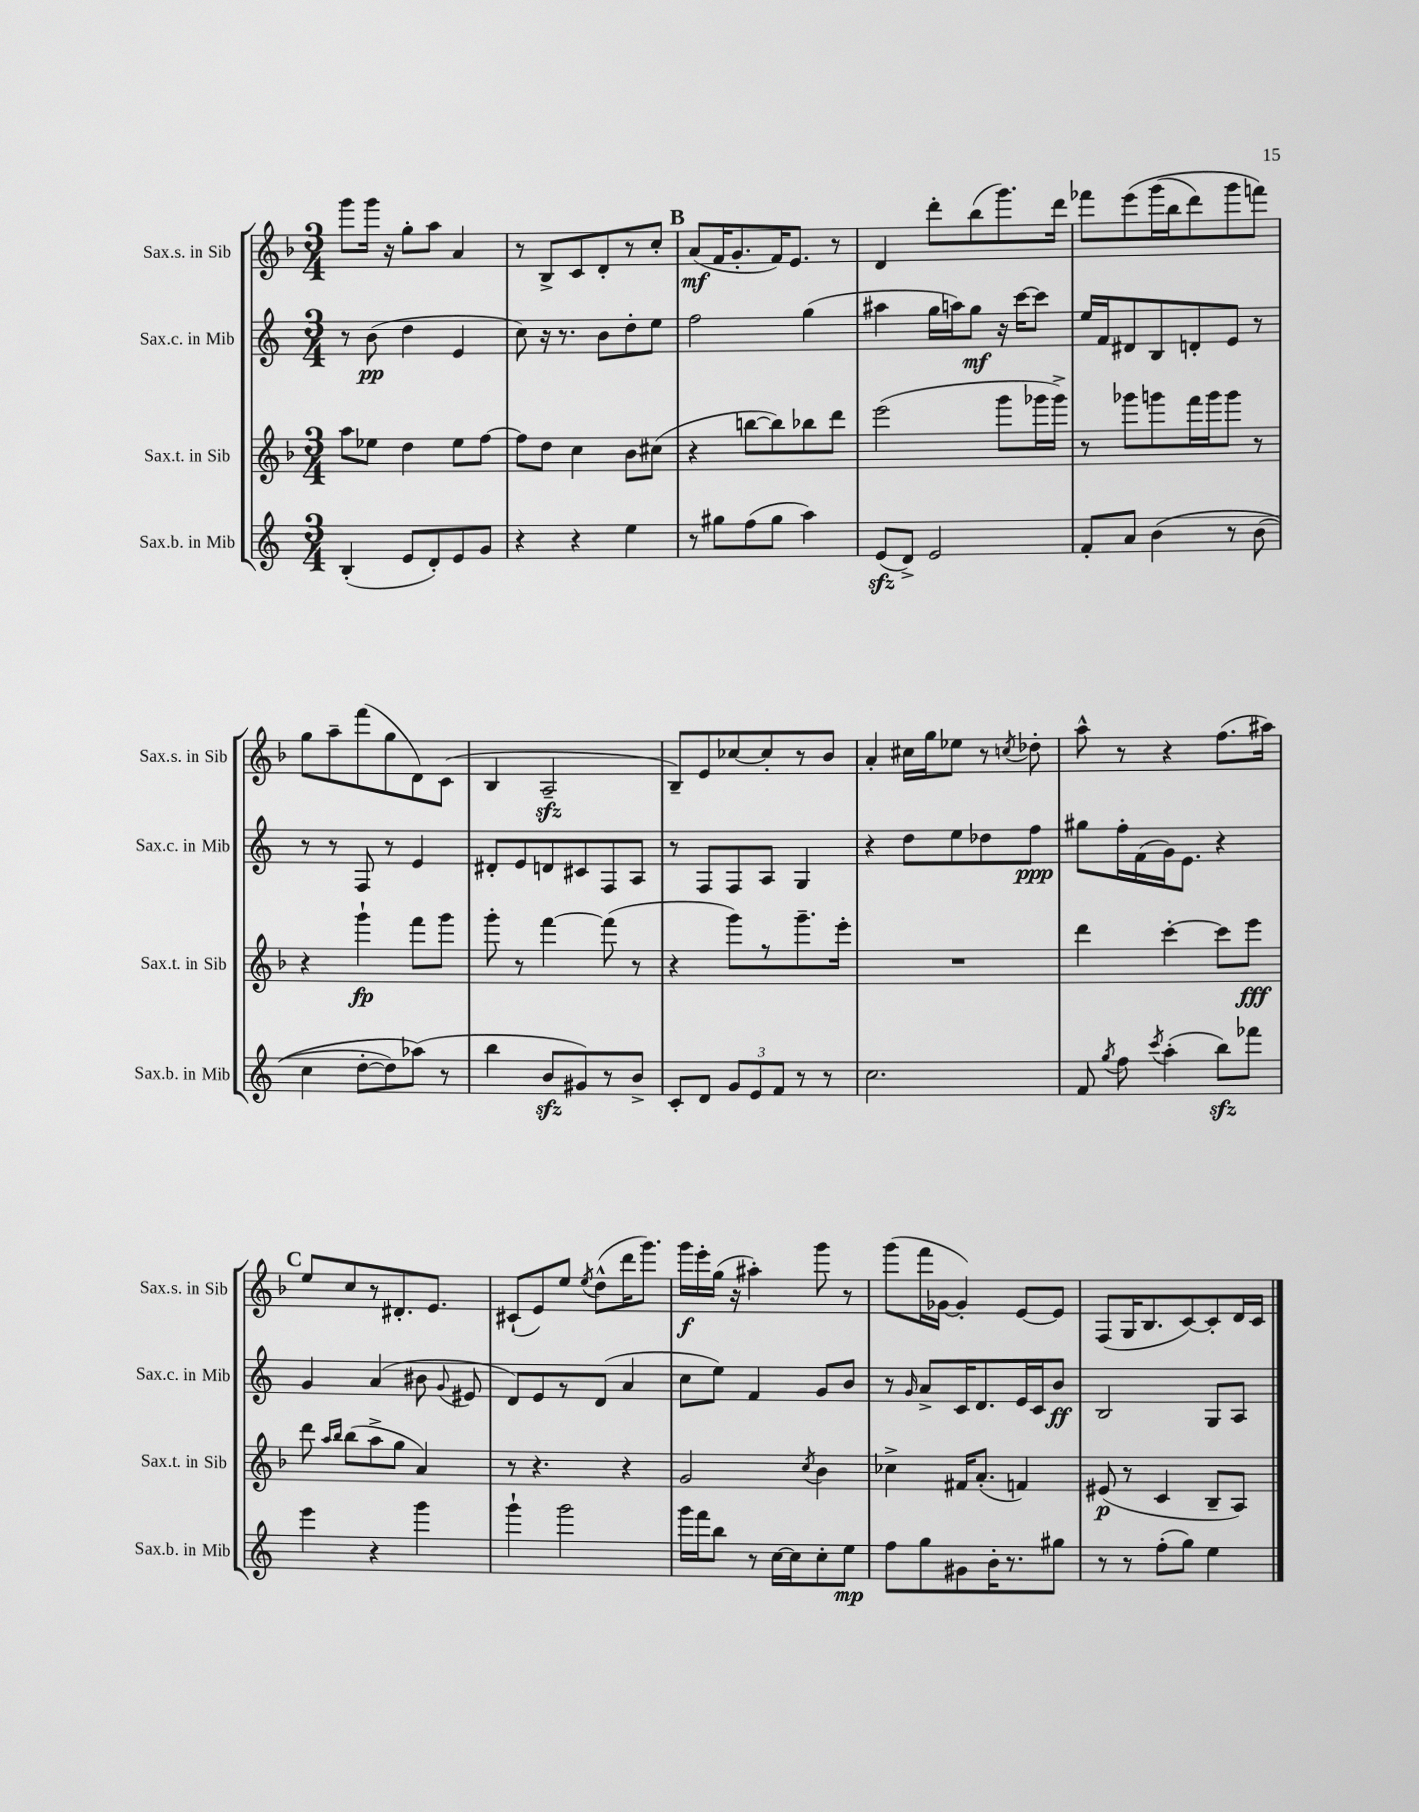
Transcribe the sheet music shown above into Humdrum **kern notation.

**kern	**dynam	**kern	**dynam	**kern	**dynam	**kern	**dynam
*part4	*part4	*part3	*part3	*part2	*part2	*part1	*part1
*staff4	*staff4	*staff3	*staff3	*staff2	*staff2	*staff1	*staff1
*I"Sax.b. in Mib	*	*I"Sax.t. in Sib	*	*I"Sax.c. in Mib	*	*I"Sax.s. in Sib	*
*I'Sax.b. in Mib	*	*I'Sax.t. in Sib	*	*I'Sax.c. in Mib	*	*I'Sax.s. in Sib	*
*clefG2	*	*clefG2	*	*clefG2	*	*clefG2	*
*k[]	*	*k[b-]	*	*k[]	*	*k[b-]	*
*M3/4	*	*M3/4	*	*M3/4	*	*M3/4	*
=11	=11	=11	=11	=11	=11	=11	=11
(4B'/	.	8aa\L	.	8r	.	8ggg\L	.
.	.	8ee-X\J	.	(8b\	pp	16ggg\Jk	.
.	.	.	.	.	.	16r	.
8e/L	.	4dd\	.	4dd\	.	8gg'\L	.
8d'/)	.	.	.	.	.	8aa\J	.
8e/	.	8ee-\L	.	4e/	.	4a/	.
8g/J	.	[8ff\J	.	.	.	.	.
=12	=12	=12	=12	=12	=12	=12	=12
4r	.	8ff\L]	.	8cc\)	.	8r	.
.	.	8dd\J	.	16r	.	8B-^/L	.
.	.	.	.	8.r	.	.	.
4r	.	4cc\	.	.	.	8c/	.
.	.	.	.	8b\L	.	8d'/	.
4ee\	.	8b-\L	.	8dd'\	.	8r	.
.	.	(8cc#X\J	.	8ee\J	.	8cc'/J	.
!!LO:REH:place=s1:t=B
=13	=13	=13	=13	=13	=13	=13	=13
8r	.	4r	.	2ff\	.	(8a/L	mf
8gg#X\L	.	.	.	.	.	16f/K	.
.	.	.	.	.	.	8.g'/	.
(8ff\	.	[8bbn\L	.	.	.	.	.
8gg#\J	.	8bb\])	.	.	.	16f/K)	.
.	.	.	.	.	.	8.e/J	.
4aa\)	.	8bb-X\	.	(4gg\	.	.	.
.	.	8ddd\J	.	.	.	8r	.
=14	=14	=14	=14	=14	=14	=14	=14
(8ezz/L	.	(2eee\	.	4aa#X\	.	4d/	.
8d^/J)	.	.	.	.	.	.	.
2e/	.	.	.	16gg\LL	.	8ddd'\L	.
.	.	.	.	16aan\J)	.	.	.
.	.	.	.	8gg\J	mf	(8bb-\	.
.	.	8ggg\L	.	16r	.	8.ggg\)	.
.	.	.	.	[16ccc\KL	.	.	.
.	.	16ggg-X\L	.	8ccc\J]	.	.	.
.	.	16ggg-^\JJ)	.	.	.	16ddd\Jk	.
=15	=15	=15	=15	=15	=15	=15	=15
8f'/L	.	8r	.	16ee/LL	.	8fff-X\L	.
.	.	.	.	16f/J	.	.	.
8a/J	.	8ggg-X\L	.	8d#X/	.	(8eee\	.
(4b\	.	8gggn\	.	8B/	.	(16ggg\L	.
.	.	.	.	.	.	16bb-\J	.
.	.	16fff\L	.	8dn'/	.	8ddd\)	.
.	.	16ggg\J	.	.	.	.	.
8r	.	8ggg\J	.	8e/J	.	8ggg\	.
(8b\	.	8r	.	8r	.	8fffn\J)	.
!!LO:LB:g=z
=16	=16	=16	=16	=16	=16	=16	=16
4cc\	.	4r	.	8r	.	8gg\L	.
.	.	.	.	8r	.	8aa~\	.
[8dd'\L	.	4ggg`\	fp	8F/	.	(8fff\	.
8dd\])	.	.	.	8r	.	8gg\	.
(8aa-X\J)	.	8fff\L	.	4e/	.	8d\)	.
8r	.	8ggg\J	.	.	.	(8c\J	.
=17	=17	=17	=17	=17	=17	=17	=17
4bb\	.	8ggg'\	.	8d#X'/L	.	4B-/	.
.	.	8r	.	8e/	.	.	.
8bzz/L	.	[4fff\	.	8dn/	.	2Azz~/	.
8g#X/)	.	.	.	8c#X/	.	.	.
8r	.	(8fff\]	.	8F/	.	.	.
8b^/J	.	8r	.	8A/J	.	.	.
=18	=18	=18	=18	=18	=18	=18	=18
8c'/L	.	4r	.	8r	.	8B-~/L)	.
8d/J	.	.	.	8F/L	.	8e/	.
12g/L	.	8ggg\L)	.	8F/	.	[8cc-X/	.
12e/	.	.	.	.	.	.	.
.	.	8r	.	8A/J	.	8cc-'/]	.
12f/J	.	.	.	.	.	.	.
8r	.	8.ggg~\	.	4G/	.	8r	.
8r	.	.	.	.	.	8b-/J	.
.	.	16eee'\Jk	.	.	.	.	.
=19	=19	=19	=19	=19	=19	=19	=19
2.cc\	.	2.r	.	4r	.	4a'/	.
.	.	.	.	8dd\L	.	16cc#X\LL	.
.	.	.	.	.	.	16gg\J	.
.	.	.	.	8ee\	.	8ee-X\J	.
.	.	.	.	8dd-X\	.	8r	.
.	.	.	.	.	.	8qccn/	.
.	.	.	.	8ff\J	ppp	8dd-X'\	.
=20	=20	=20	=20	=20	=20	=20	=20
8f/	.	4ddd\	.	8gg#X\L	.	8aa^^\	.
8qgg/	.	.	.	.	.	.	.
8ff\	.	.	.	16ff'\L	.	8r	.
.	.	.	.	(16f\	.	.	.
8qccc/	.	.	.	.	.	.	.
(4aa'\	.	[4ccc'\	.	16g\J)	.	4r	.
.	.	.	.	8.e\J	.	.	.
8bbzz\L)	.	8ccc\L]	.	4r	.	(8.ff\L	.
8fff-X\J	.	8eee\J	fff	.	.	.	.
.	.	.	.	.	.	16aa#X\Jk)	.
!!LO:LB:g=z
!!LO:REH:place=s1:t=C
=21	=21	=21	=21	=21	=21	=21	=21
4eee\	.	8ddd\	.	4g/	.	8ee/L	.
.	.	16qqaa/LL	.	.	.	.	.
.	.	16qqbb-/JJ	.	.	.	.	.
.	.	(8bb-\L	.	.	.	8cc/	.
4r	.	8aa^\	.	(4a/	.	8r	.
.	.	8gg\J	.	.	.	8.d#X'/	.
4ggg\	.	4a/)	.	8b#X\	.	.	.
.	.	.	.	.	.	8.e/J	.
.	.	.	.	8qqg/	.	.	.
.	.	.	.	8e#X/	.	.	.
=22	=22	=22	=22	=22	=22	=22	=22
4ggg`\	.	8r	.	8d/L)	.	(8c#X`/L	.
.	.	4.r	.	8e/	.	8e/)	.
2ggg\	.	.	.	8r	.	8ee/J	.
.	.	.	.	.	.	8qee/	.
.	.	.	.	(8d/J	.	(8dd^^\L	.
.	.	4r	.	4a/	.	16ddd\K	.
.	.	.	.	.	.	8.ggg\J)	.
=23	=23	=23	=23	=23	=23	=23	=23
16ggg\LL	.	2g/	.	8cc\L	.	16ggg\LL	f
16fff\J	.	.	.	.	.	16eee'\	.
8bb\J	.	.	.	8ee\J)	.	(16gg\JJ	.
.	.	.	.	.	.	16r	.
8r	.	.	.	4f/	.	4aa#X'\)	.
[16cc\LL	.	.	.	.	.	.	.
16cc\J]	.	.	.	.	.	.	.
.	.	8qcc/	.	.	.	.	.
8cc'\	.	4b-\	.	8g/L	.	8ggg\	.
8ee\J	mp	.	.	8b/J	.	8r	.
=24	=24	=24	=24	=24	=24	=24	=24
8ff\L	.	4cc-X^\	.	8r	.	(8ggg\L	.
.	.	.	.	16qqg/	.	.	.
8gg\	.	.	.	8a^/L	.	16fff\L	.
.	.	.	.	.	.	[16g-X\JJ	.
8g#X\	.	16f#X/KL	.	16c/K	.	4g-'/])	.
.	.	(8.a'/J	.	8.d/	.	.	.
16b'\K	.	.	.	.	.	.	.
8.r	.	.	.	.	.	.	.
.	.	4fn/)	.	16e/L	.	[8e/L	.
.	.	.	.	16c/J	.	.	.
8gg#X\J	.	.	.	8b/J	ff	8e/J]	.
=25	=25	=25	=25	=25	=25	=25	=25
8r	.	(8e#X/	p	2B/	.	(8F/L	.
8r	.	8r	.	.	.	16G/K	.
.	.	.	.	.	.	8.B-/	.
(8ff'\L	.	4c/	.	.	.	.	.
8gg\J)	.	.	.	.	.	[8c/)	.
4ee\	.	8B-~/L	.	8G/L	.	8c'/]	.
.	.	8A/J)	.	8A/J	.	16d/L	.
.	.	.	.	.	.	16c/JJ	.
==	==	==	==	==	==	==	==
*-	*-	*-	*-	*-	*-	*-	*-
